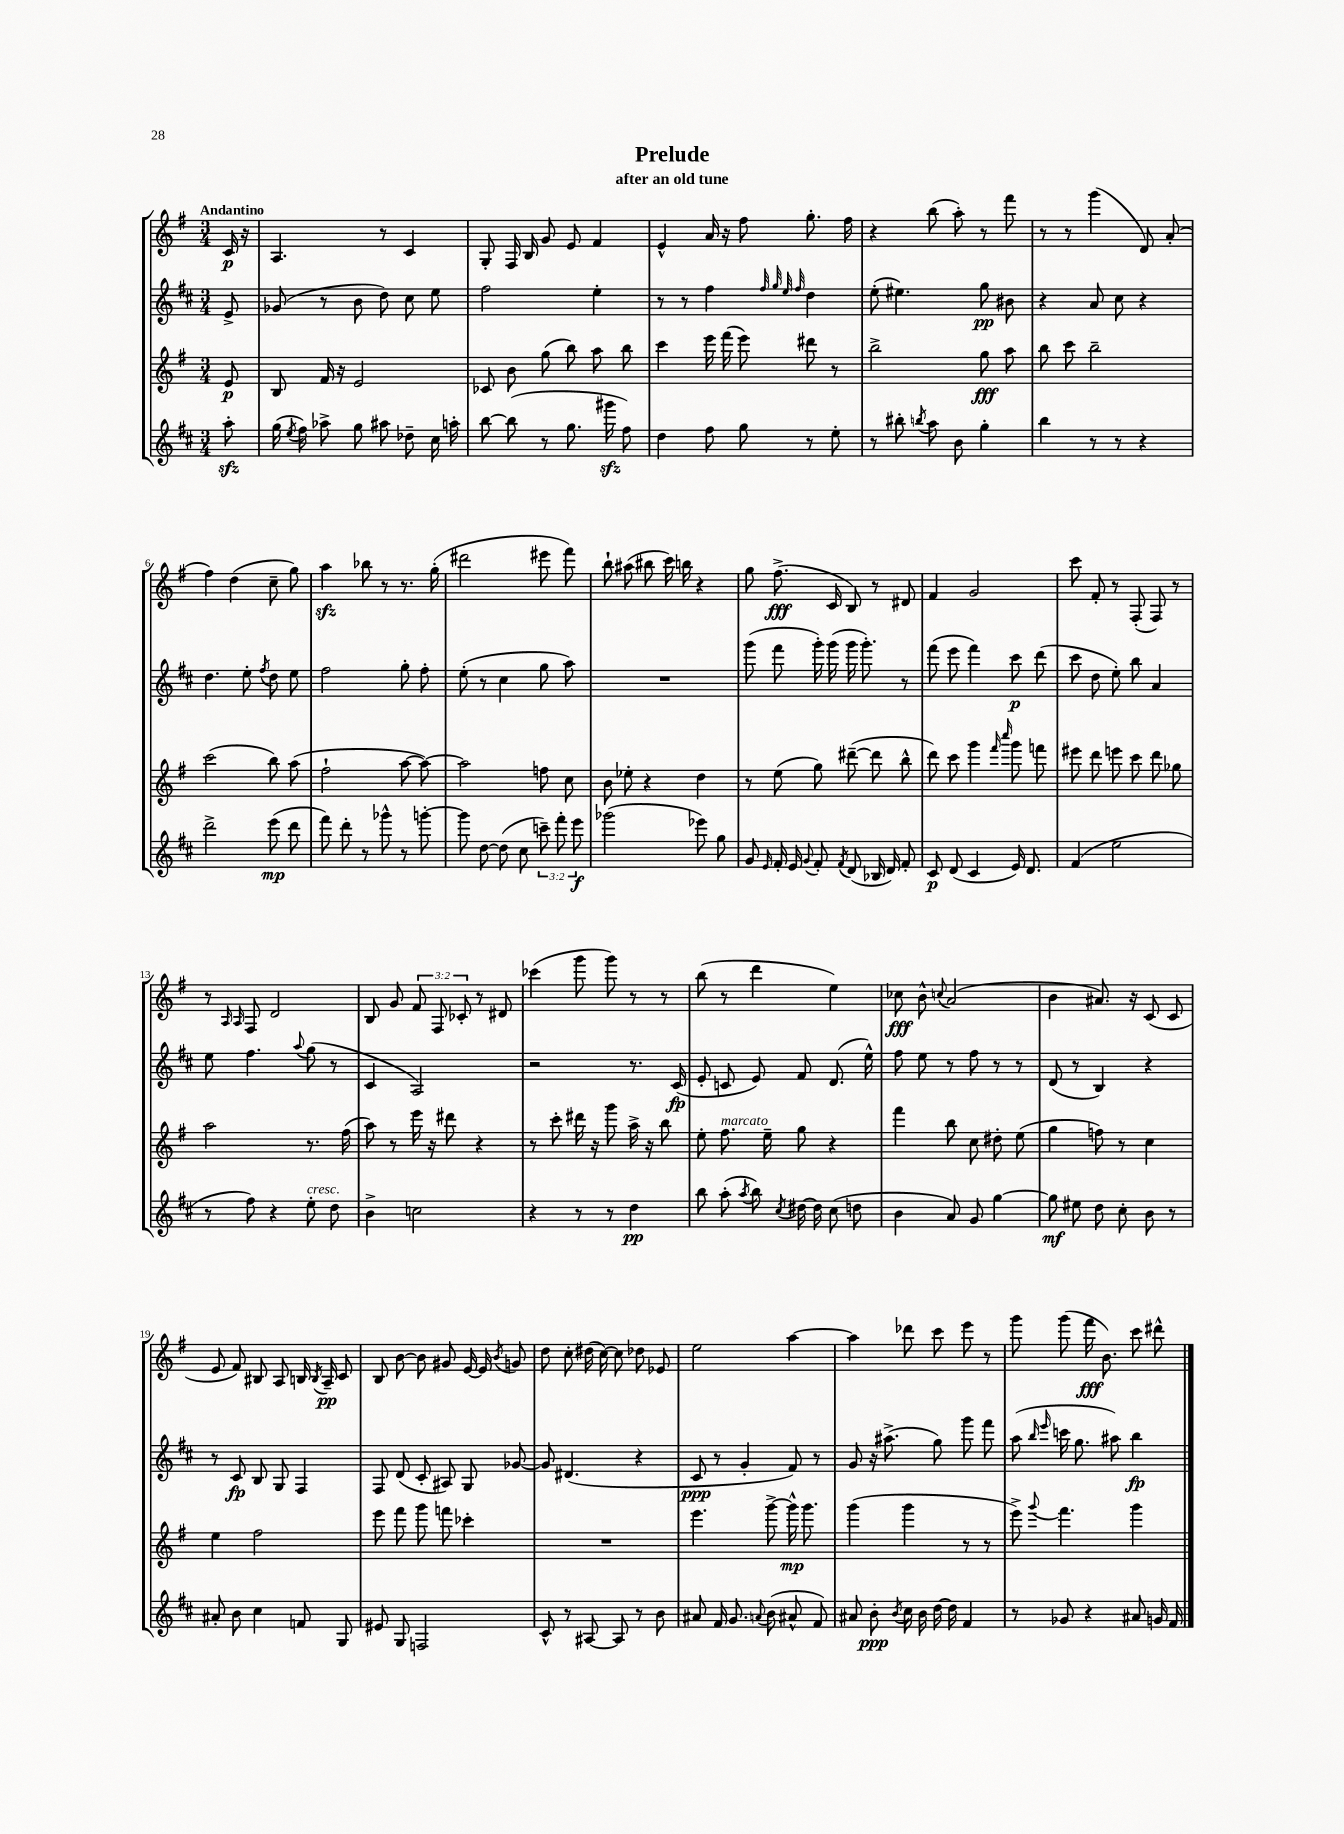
\header { title = "Prelude" subtitle = "after an old tune" }
<<
\new StaffGroup <<
\new Staff = "s0" {
    \clef treble \key g \major \numericTimeSignature \time 3/4 \override Staff.TupletNumber.text = #tuplet-number::calc-fraction-text \partial 8 \tempo "Andantino"
    \autoBeamOff c'16\p r16 |
    a4. r8 c'4 |
    g8-. fis16 b16 g'8 e'8 fis'4 |
    e'4-^ a'16 r16 fis''8 g''8.-. fis''16 |
    r4 b''8( a''8-.) r8 fis'''8 |
    r8 r8 g'''4( d'8) a'8-.( |
    fis''4) d''4( c''8-- g''8) |
    a''4\sfz bes''8 r8 r8. g''16-.( |
    dis'''2 eis'''8 fis'''8) |
    b''8-! ais''8( bis''8 c'''16) b''16 r4 |
    g''8 fis''8.->\fff( c'16 b8) r8 dis'8 |
    fis'4 g'2 |
    c'''8 fis'8-. r8 fis8-.( fis8) r8 |
    r8 \grace { a16 a16 } fis8 d'2 |
    b8 g'8 \tuplet 3/2 { fis'8 fis8 ces'8-. } r8 dis'8 |
    ces'''4( g'''8 g'''8) r8 r8 |
    b''8( r8 d'''4 e''4) |
    ces''8\fff b'8-^ \appoggiatura { c''8 } a'2( |
    b'4 ais'8.) r16 c'8( c'8 |
    e'8 fis'8) bis8 a8 b16 \acciaccatura { b8 } a16--\pp c'8 |
    b8 b'8~ b'8 gis'8 e'16~ e'16 \acciaccatura { b'8 } g'8 |
    d''8 c''8-. dis''16( c''16~) c''8 des''8 ees'8 |
    e''2 a''4~ |
    a''4 des'''8 c'''8 e'''8 r8 |
    g'''8 g'''8( fis'''16\fff b'8.) c'''8 dis'''8-^ \bar "|." |
}
\new Staff = "s1" {
    \clef treble \key d \major \numericTimeSignature \time 3/4 \partial 8
    \autoBeamOff e'8-> |
    ges'8( r8 b'8 d''8) cis''8 e''8 |
    fis''2 e''4-. |
    r8 r8 fis''4 \grace { fis''32 g''32 e''32 fis''32 } d''4 |
    e''8-.( eis''4.) g''8\pp bis'8 |
    r4 a'8 cis''8 r4 |
    d''4. e''8-. \acciaccatura { fis''8 } d''8 e''8 |
    fis''2 g''8-. fis''8-. |
    e''8-.( r8 cis''4 g''8 a''8) |
    R2. |
    g'''8( fis'''8 g'''16-.) g'''16( g'''16 g'''8.-.) r8 |
    fis'''8( e'''8 fis'''4) cis'''8\p d'''8( |
    cis'''8 d''8 e''8-.) b''8 a'4 |
    e''8 fis''4. \appoggiatura { a''8 } g''8( r8 |
    cis'4 a2) |
    r2 r8. cis'16\fp( |
    e'8-. c'8 e'8) fis'8 d'8.( e''16-^) |
    fis''8 e''8 r8 fis''8 r8 r8 |
    d'8( r8 b4) r4 |
    r8 cis'8\fp b8 g8 fis4 |
    fis8 d'8( cis'8-. ais8) g8 ges'8~ |
    ges'8 dis'4.( r4 |
    cis'8\ppp r8 g'4-. fis'8) r8 |
    g'8 r16 ais''8.->( g''8) g'''8 fis'''8 |
    a''8( \grace { b''16 e'''16 } c'''16 g''8. ais''8) b''4\fp \bar "|." |
}
\new Staff = "s2" {
    \clef treble \key g \major \numericTimeSignature \time 3/4 \partial 8
    \autoBeamOff e'8\p |
    b8 fis'16 r16 e'2 |
    ces'8 b'8 g''8( b''8) a''8 b''8 |
    c'''4 e'''16 fis'''16( e'''8) dis'''8 r8 |
    b''2-> g''8\fff a''8 |
    b''8 c'''8 b''2-- |
    c'''2( b''8) a''8( |
    fis''2-! a''8~ a''8~) |
    a''2 f''8 c''8 |
    b'8 ees''8-. r4 d''4 |
    r8 e''8( g''8) dis'''8~--( dis'''8 b''8-^ |
    d'''8) c'''8 g'''4 \grace { fis'''16 c''''16 } g'''8 f'''8 |
    eis'''8 d'''8 e'''8 c'''8 d'''8 ges''8 |
    a''2 r8. fis''16( |
    a''8) r8 e'''16 r16 dis'''8 r4 |
    r8 c'''8-. dis'''16 r16 g'''8 a''16-> r16 b''8 |
    e''8-. fis''8.^\markup { \italic "marcato" } e''16-- g''8 r4 |
    fis'''4 b''8 c''8 dis''8-. e''8( |
    g''4 f''8) r8 c''4 |
    e''4 fis''2 |
    e'''8 fis'''8 g'''8 f'''8 ces'''4-. |
    R2. |
    e'''4. g'''8~-> g'''16-^\mp g'''8. |
    g'''4( g'''4 r8 r8 |
    e'''8->) \appoggiatura { g'''8 } fis'''4. g'''4 \bar "|." |
}
\new Staff = "s3" {
    \clef treble \key d \major \numericTimeSignature \time 3/4 \override Staff.TupletNumber.text = #tuplet-number::calc-fraction-text \partial 8
    \autoBeamOff a''8-.\sfz |
    g''16( \acciaccatura { e''8 } fis''16) aes''8-> g''8 ais''8 des''8-- cis''16 a''16-. |
    b''8~ b''8( r8 g''8. gis'''16\sfz fis''8) |
    d''4 fis''8 g''8 r8 e''8-. |
    r8 bis''8-. \acciaccatura { b''8 } a''8 b'8 g''4-. |
    b''4 r8 r8 r4 |
    d'''2-> e'''8\mp( d'''8 |
    fis'''8) d'''8-. r8 ges'''8-^ r8 g'''8~-. |
    g'''8 d''8~ d''8( cis''8 \tuplet 3/2 { c'''8--) fis'''8-. e'''8\f } |
    ges'''2( ees'''8) g''8 |
    g'8 \grace { e'16 } fis'16-. e'16 \appoggiatura { g'8 } fis'8-. \acciaccatura { fis'8 } d'8( bes16 d'16) fis'8-. |
    cis'8\p d'8( cis'4 e'16) d'8. |
    fis'4( e''2 |
    r8 fis''8) r4 e''8-.^\markup { \italic "cresc." } d''8 |
    b'4-> c''2 |
    r4 r8 r8 d''4\pp |
    b''8 a''8-.( \acciaccatura { a''8 } b''8) \acciaccatura { cis''8 } dis''16~ dis''16 cis''8( d''8 |
    b'4 a'8) g'8 g''4~ |
    g''8\mf eis''8 d''8 cis''8-. b'8 r8 |
    ais'8-. b'8 cis''4 f'8 g8 |
    eis'8 g8 f2 |
    cis'8-^ r8 ais8~ ais8 r8 b'8 |
    ais'8 fis'16 g'8. \appoggiatura { a'8 } b'8( ais'8-^ fis'8) |
    ais'8 b'8-.\ppp \acciaccatura { b'8 } cis''16 b'16 d''16~ d''16 fis'4 |
    r8 ges'8 r4 ais'8 g'16 fis'16 \bar "|." |
}
>>
>>
